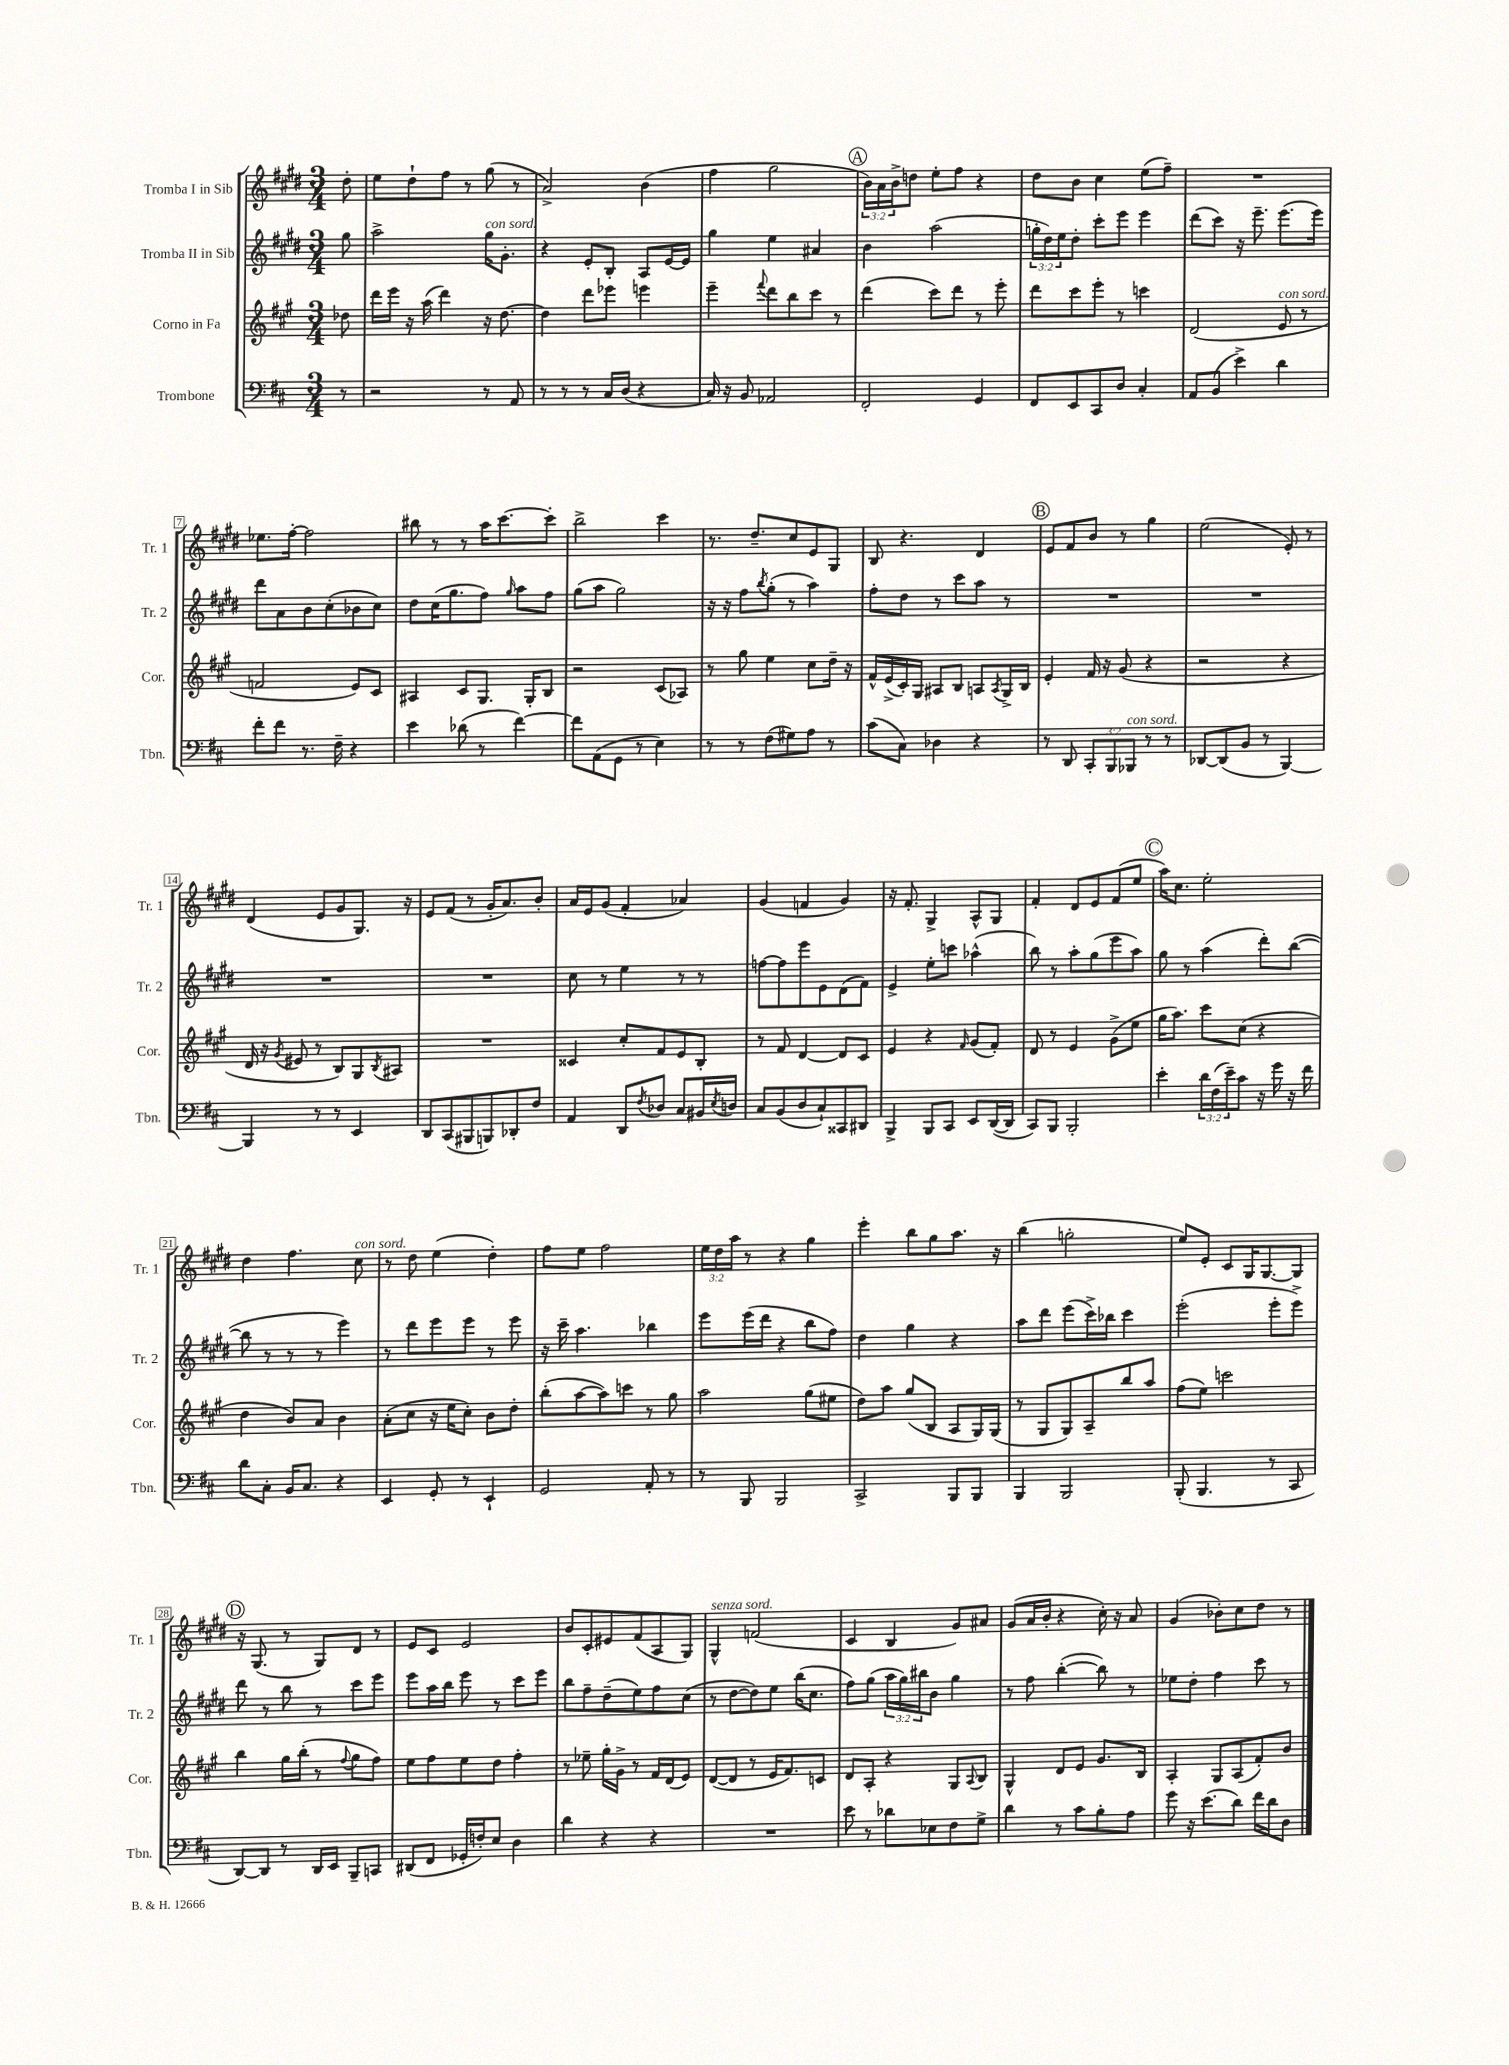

**kern	**kern	**kern	**kern
*staff4	*staff3	*staff2	*staff1
*clefF4	*clefG2	*clefG2	*clefG2
*k[f#c#]	*k[f#c#g#]	*k[f#c#g#d#]	*k[f#c#g#d#]
*M3/4	*M3/4	*M3/4	*M3/4
8r	8dd-\	8gg#\	8dd#'\
=	=	=	=
2r	16ddd\LL	2aa^\	8ee\L
.	16eee\JJ	.	.
.	16r	.	8dd#`\
.	(16aa\	.	.
.	4ddd\)	.	8ff#\J
.	.	.	8r
8r	16r	16gg#\LK	(8gg#\
.	[8.dd\	8.g#'\J	.
8AA/	.	.	8r
=	=	=	=
8r	4dd\]	4r	2a^/)
8r	.	.	.
8r	8ddd\L	8e'/L	.
16C#/LL	8eee-\J	8B'/J	.
(16D/JJ	.	.	.
4r	4eee\	8A/L	(4b\
.	.	[16e/L	.
.	.	16e/]JJ	.
=	=	=	=
16C#/)	4eee~\	4gg#\	4ff#\
16r	.	.	.
8BB/	.	.	.
.	8qqfff#/	.	.
2AA-/	8ddd\L	4ee\	2gg#\
.	8bb\	.	.
.	8ccc#\J	4a#/	.
.	8r	.	.
=	=	=	=
2FF#'/	(4ddd\	4b\	24b\LL)
.	.	.	24a\
.	.	.	24b^\J
.	.	.	8dd\J
.	8ccc#\L)	(2aa\	8ee'\L
.	8ddd\J	.	8ff#\J
4GG/	8r	.	4r
.	8eee'\	.	.
=	=	=	=
8FF#/L	8ddd\L	24gg'\LL	8dd#\L
.	.	24dd#\)	.
.	.	24ee\J	.
8EE/	8ccc#\	8dd#'\J	8b\J
8CC#/	8eee'\J	8ccc#'\L	4cc#\
8D/J	8r	8eee\J	.
4C#'/	4ccc\	4eee\	(8ee\L
.	.	.	8ff#~\J)
=	=	=	=
8AA/L	(2d/	(8ddd#\L	2.r
(8BB/J	.	8ccc#\J)	.
4e^\)	.	16r	.
.	.	8.eee~\	.
4d\	8e/	(8.eee\L	.
.	8r	.	.
.	.	16eee\Jk)	.
=	=	=	=
8f#'\L	2f/	8ddd#\L	8.ee-\L
8f#\J	.	8a\	.
.	.	.	[16ff#'\Jk
8.r	.	8b\	2ff#\]
.	.	(8cc#'\	.
16F#~\	.	.	.
4r	8e/L)	8b-\	.
.	8c#/J	8cc#\J)	.
=	=	=	=
4e\	4A#/	8dd#\L	8bb#\
.	.	(16cc#\K	8r
.	.	8.gg#\	.
(8d-\	8c#/L	.	8r
8r	8.G#/J	8ff#\J)	16aa\LK
.	.	.	[8.ccc#\
.	.	16qqgg#/	.
[4f#\)	.	8aa\L	.
.	16G#'/LK	.	.
.	8B/J	8ff#\J	8ccc#'\]J
=	=	=	=
8f#\]L	2r	(8gg#\L	2bb^\
(8AA\	.	8aa\J	.
8GG\J	.	2gg#\)	.
8r	.	.	.
4E\)	(8c#/L	.	4ccc#\
.	8A-/J)	.	.
=	=	=	=
8r	8r	16r	8.r
.	.	16r	.
8r	8gg#\	8ff#\L	.
.	.	.	8.dd#~/L
.	.	8qbb/	.
(8F#\L	4ee\	(8gg#'\J	.
8G#\)	.	8r	8cc#/
8A\J	8cc#\L	4aa\)	8e/
8r	16dd~\Jk	.	8G#/J
.	16r	.	.
=	=	=	=
(8c#\L	16f#^^/LL	8ff#'\L	8B/
.	(16e^/	.	.
8C#\J)	16c#'/)	8dd#\J	4.r
.	16G#/JJ	.	.
4D-\	8A#/L	8r	.
.	8B/J	8ccc#\L	.
4r	8A/L	8aa\J	4d#/
.	8qA/	.	.
.	16G#^/L	8r	.
.	16B/JJ	.	.
=	=	=	=
8r	4e'/	2.r	8e/L
8DD/	.	.	8f#/
12CC#'/L	16f#/	.	8b/J
.	16r	.	.
12BBB/	.	.	.
.	(8g#/	.	8r
12BBB-/J	.	.	.
8r	4r	.	4gg#\
8r	.	.	.
=	=	=	=
[8DD-/L	2r	2.r	(2ee\
(8DD-/]	.	.	.
8BB/J	.	.	.
8r	.	.	.
[4BBB/)	4r	.	8e'/)
.	.	.	8r
=	=	=	=
4BBB/]	16d/	2.r	(4d#/
.	16r	.	.
.	8qg#/	.	.
.	8e#/	.	.
8r	8r	.	8e/L
8r	8B/L)	.	8g#/
4EE/	8G#/	.	8.G#/J)
.	8qB/	.	.
.	8A#/J	.	.
.	.	.	16r
=	=	=	=
8DD/L	2.r	2.r	8e/L
(8CC#/	.	.	(8f#/J
8BBB#/	.	.	8r
8BBB/)	.	.	16g#'/LK
.	.	.	8.a/)
8DD-'/	.	.	.
8F#/J	.	.	8b'/J
=	=	=	=
4AA/	4c##/	8cc#\	16a/LL
.	.	.	16e/J
.	.	8r	(8g#/J
8DD/L	8cc#'/L	4ee\	4f#'/
8qF#/	.	.	.
8D-/J	8f#/	.	.
8C#/L	8e/	8r	4a-/)
16BB#/L	8B'/J	8r	.
8qE/	.	.	.
16D/JJ	.	.	.
=	=	=	=
8C#/L	8r	[8ff\L	(4g#/
(8BB/	8f#/	8ff\]	.
8D/	[4d/	8eee\	4f/
8C#`/)	.	8e\	.
8CC##/	8d/]L	(8d#\	4g#/)
8DD#/J	8c#/J	8f#\J)	.
=	=	=	=
4BBB^/	4e/	4e^/	16r
.	.	.	8.f#'/
8BBB/L	4r	8ee'\L	4G#^/
8CC#/J	.	8ccc\J	.
.	16qqf#/	.	.
8EE/L	(8g#/L	(4aa-^^\	8A^^/L
([16DD/L	8f#'/J)	.	8G#/J
16DD/]JJ	.	.	.
=	=	=	=
8CC#/L)	8d/	8bb\)	4f#'/
8BBB/J	8r	8r	.
2BBB'/	4e/	8aa'\L	8d#/L
.	.	(8gg#\	8e/
.	(8g#^\L	8eee\	(8f#/
.	8ee\J	8aa\J)	8ee/J
=	=	=	=
4e'\	16gg#\LK	8gg#\	16aa\LK)
.	8.aa\J)	.	8.cc#\J
.	.	8r	.
24d\LL	8ccc#\L	(4aa\	2ee'\
(24F#\	.	.	.
24e~\J)	.	.	.
8c#\J	(8cc#\J	.	.
16r	4r	8ddd#'\L)	.
16g\	.	.	.
16r	.	([8bb\J	.
16f#\	.	.	.
=	=	=	=
8d\L	4dd\	8bb\]	4dd#\
8C#'\J	.	8r	.
16BB/LK	8b/L)	8r	4.ff#\
8.C#/J	.	.	.
.	8a/J	8r	.
4r	4b\	4eee\)	.
.	.	.	8cc#\
=	=	=	=
4EE/	(8a'\L	8r	8r
.	8cc#\J	8ddd#\L	8dd#\
8GG'/	16r	8eee\	(4ee\
.	16ee\LK	.	.
8r	8cc#'\J)	8eee\J	.
4EE`/	8b\L	8r	4dd#'\)
.	8dd'\J	8eee\	.
=	=	=	=
2GG/	(8bb'\L	16r	8ff#\L
.	.	16ccc#~\	.
.	[8aa\	4.aa\	8ee\J
.	8aa\])	.	2ff#\
.	8ccc\J	.	.
8AA'/	8r	4bb-\	.
8r	8gg#\	.	.
=	=	=	=
8r	2aa\	8eee\L	24ee\LL
.	.	.	24dd#\
.	.	.	24aa\JJ
8BBB/	.	(16eee\L	8r
.	.	16ddd#\JJ	.
2BBB/	.	4r	4r
.	(8gg#\L	8bb\L	4gg#\
.	8ee#\J	8ff#\J)	.
=	=	=	=
2CC#^/	8dd\L)	4dd#\	4eee'\
.	8aa\J	.	.
.	(8gg#/L	4gg#\	8bb\L
.	8B/J	.	8gg#\
8BBB/L	8A/L	4r	8.aa\J
8BBB/J	16G#/L)	.	.
.	(16G#/JJ	.	16r
=	=	=	=
4BBB/	8r	8aa\L	(4bb\
.	8G#/L	8ddd#\J	.
2BBB/	8G#/)	(8eee\L	2gg'\
.	8A~/	16ccc#^\L)	.
.	.	16bb-\JJ	.
.	8bb/	4ccc#\	.
.	8aa/J	.	.
=	=	=	=
(8BBB'/	(8ff#\L	(2eee'\	8ee/L)
4.BBB/	8ee\J)	.	8e'/J
.	2ccc\	.	8c#/L
.	.	.	16G#/K
.	.	.	[8.G#/
8r	.	8eee'\L	.
8CC#/	.	8eee^\J)	8G#/]J
=	=	=	=
[8DD/L)	4bb\	8ddd#\	16r
.	.	.	(8.G#/
8DD/]J	.	8r	.
8r	16gg#\LL	8bb\	8r
.	(16bb'\JJ	.	.
16DD/LL	8r	8r	8G#/L)
16EE/JJ	.	.	.
.	8qqff#/	.	.
8BBB~/L	8gg#\L	8ccc#\L	8d#/J
8CC/J	8ff#\J)	8eee\J	8r
=	=	=	=
(8DD#/L	8ee\L	8eee\L	8e/L
8FF#/J	8ff#\	16aa\L	8c#/J
.	.	16bb\JJ	.
16GG-'/LL	8ee\	8eee\	2e/
16F'/J)	.	.	.
8E/J	8dd\J	8r	.
4D\	4ff#'\	8ccc#\L	.
.	.	8eee\J	.
=	=	=	=
4d\	8r	8bb\L	8b/L
.	8ee-~\	8ff#~\	8c#'/
4r	16gg#'\LL	(8dd#~\	8e#/
.	16g#^\JJ	.	.
.	8r	8ee\)	(8f#/
4r	16f#/LL	8ff#\	8A/
.	(16d/J	.	.
.	8e/J)	(8cc#\J	8G#/J)
=	=	=	=
2.r	([8d/L	8r	4G#^^/
.	8d/]J	[8dd#\L	.
.	8r	8dd#\])	(2f/
.	16e/LK	8ee\J	.
.	8.f#/)	.	.
.	.	(16bb\LK	.
.	.	8.cc#\J	.
.	8c/J	.	.
=	=	=	=
8e\	8d/L	8ff#\L)	4c#/
8r	8A'/J	(8gg#\J	.
8d-\L	4r	24aa\LL	4B/
.	.	24gg#\)	.
.	.	24bb#\J	.
8E-\	.	8b\J	.
8F#\	8G#/L	4gg#\	8g#/L)
.	8qqA/	.	.
8G^\J	8B/J	.	8a#/J
=	=	=	=
4d\	4G#^^/	8r	(8g#/L
.	.	8ff#\	16a/L
.	.	.	16b'/JJ
8r	8d/L	([4bb'\	4r
8c#\L	8e/J	.	.
8B'\	8.g#/L	8bb\])	16cc#'\)
.	.	.	16r
8A\J	.	8r	8a/
.	16B/Jk	.	.
=	=	=	=
8g\	4A'/	8ee-\L	(4g#/
16r	.	8dd#'\J	.
(8.e\L	.	.	.
.	8G#/L	4ff#\	8b-'\L)
8d\J)	(8A/	.	8cc#\
16f#\LL	8f#'/)	8ccc#\	8dd#\J
16d\J	.	.	.
8D\J	8b/J	8r	8r
==	==	==	==
*-	*-	*-	*-
